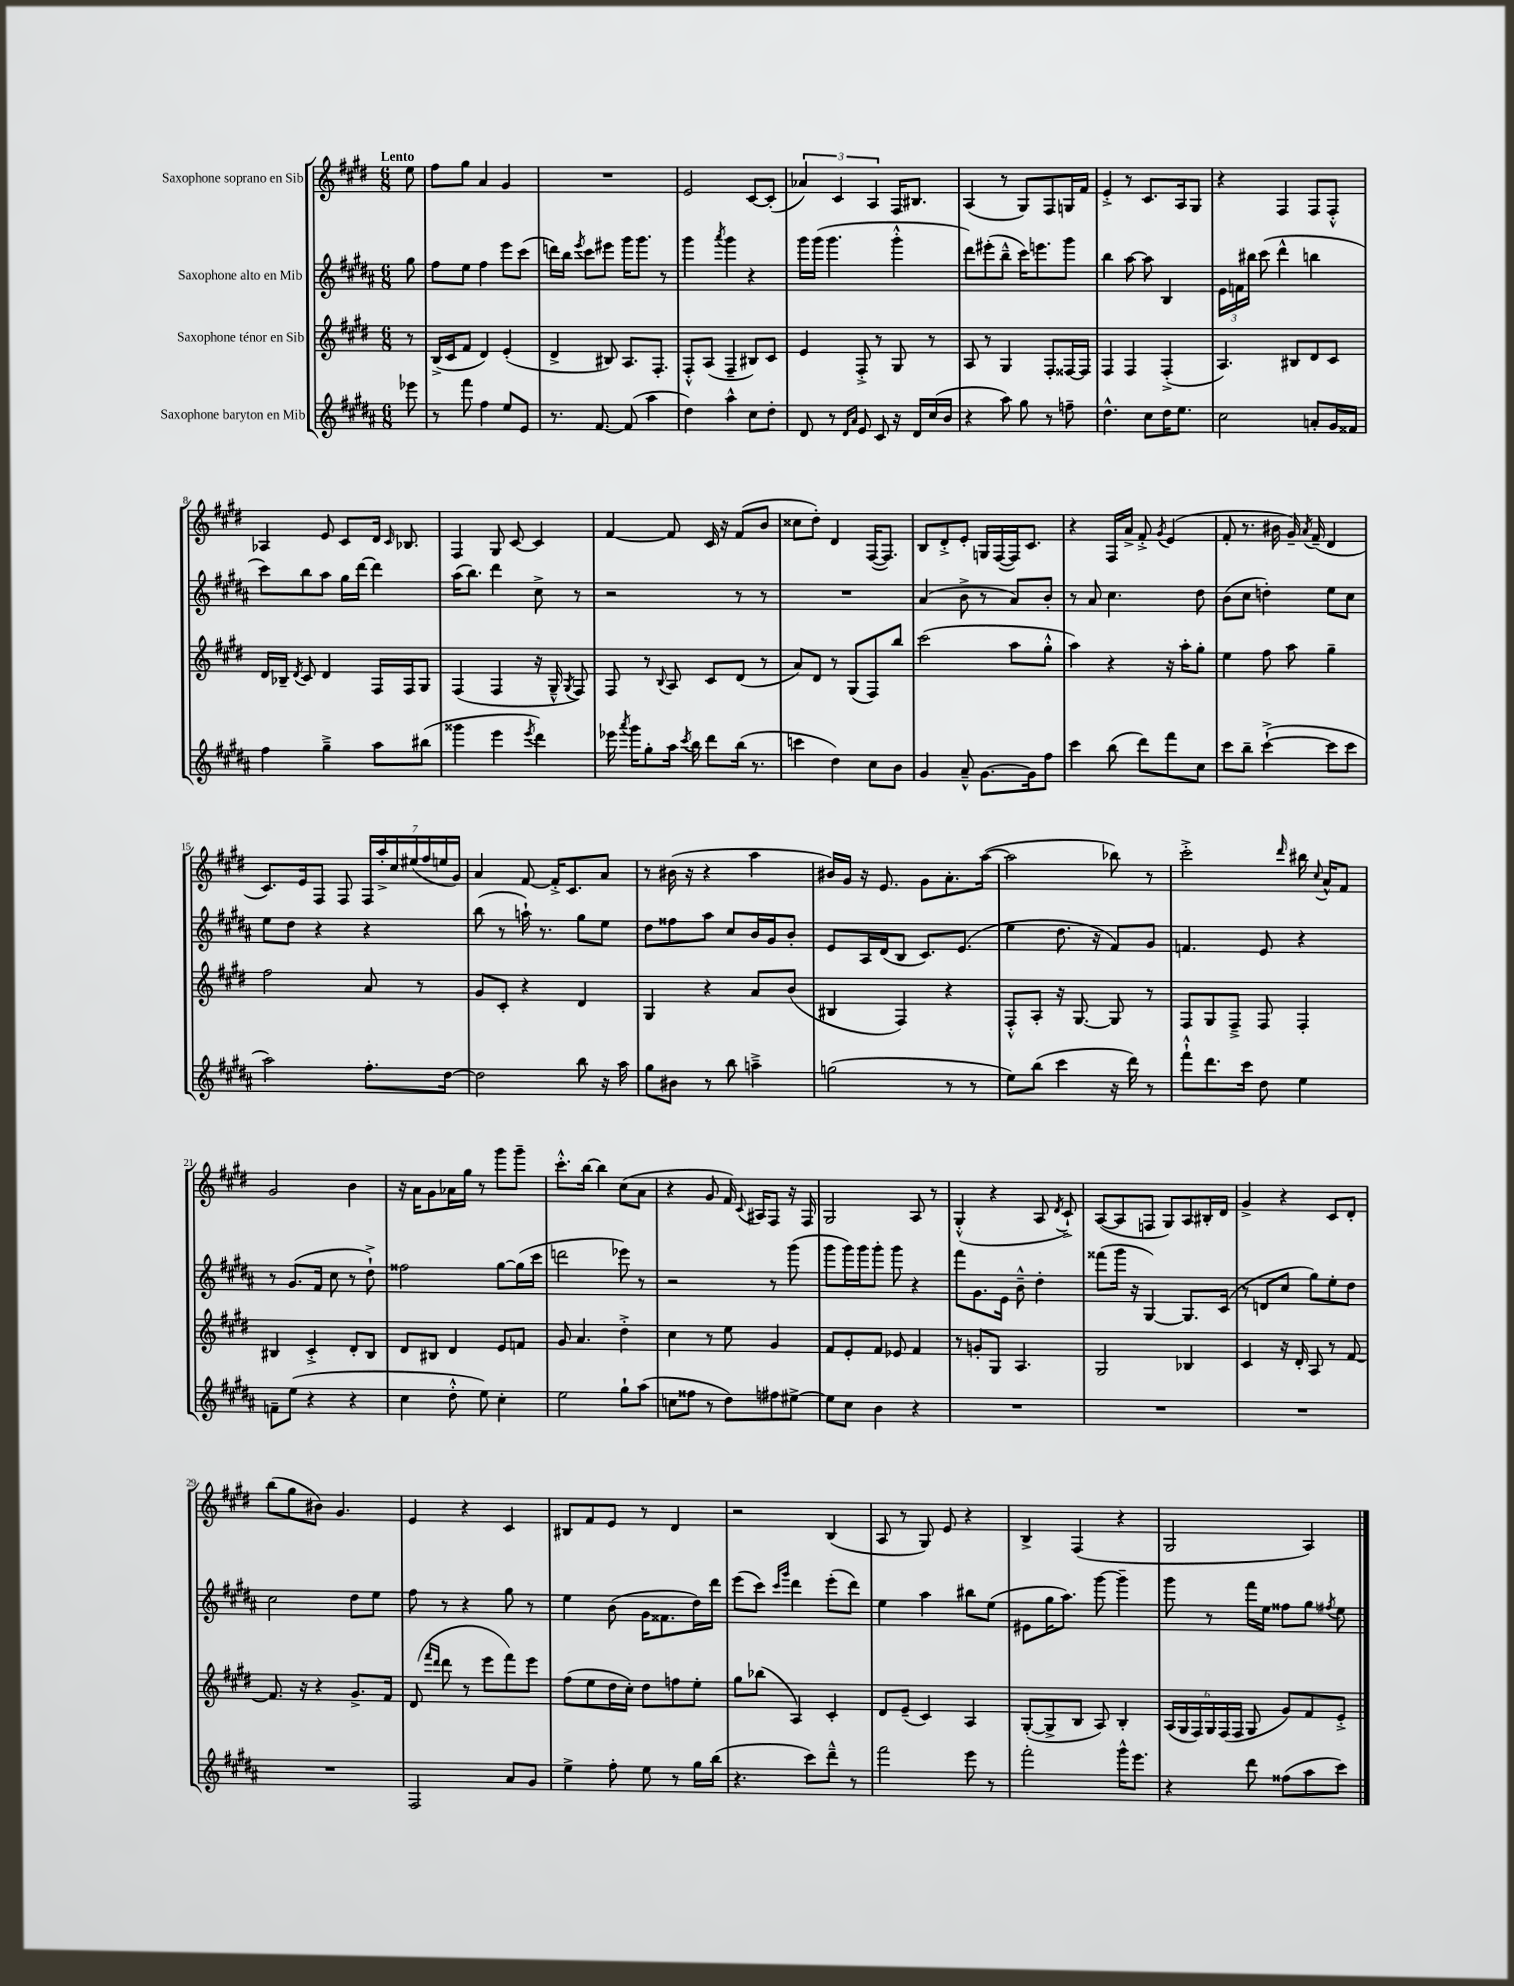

**kern	**kern	**kern	**kern
*part4	*part3	*part2	*part1
*staff4	*staff3	*staff2	*staff1
*I"Saxophone baryton en Mib	*I"Saxophone ténor en Sib	*I"Saxophone alto en Mib	*I"Saxophone soprano en Sib
*clefG2	*clefG2	*clefG2	*clefG2
*k[f#c#g#d#a#]	*k[f#c#g#d#]	*k[f#c#g#d#a#]	*k[f#c#g#d#]
*M6/8	*M6/8	*M6/8	*M6/8
=	=	=	=
!	!	!	!LO:TX:a:B:t=Lento
8eee-X\	8r	8gg#\	8ee\
=1	=1	=1	=1
8r	(16B^/LL	8ff#\L	8ff#\L
.	16c#/J	.	.
8fff#\	8f#/J	8ee\J	8gg#\J
4ff#\	4d#/)	4ff#\	4a/
8ee/L	(4e'/	8eee\L	4g#/
8e/J	.	(8ccc#\J	.
=2	=2	=2	=2
8.r	4d#^/	16dddn\LL)	2.r
.	.	16bb\JJ	.
.	.	8qeee/	.
.	.	8ccc#\L	.
[8.f#/	.	.	.
.	8B#X/)	8eee#X\J	.
(8f#/]	8.A/L	16ggg#\KL	.
.	.	8.ggg#\J	.
4aa#\	.	.	.
.	8.F#'/J	.	.
.	.	8r	.
=3	=3	=3	=3
4dd#\)	8F#'^^/L	4ggg#\	2e/
.	(8A/J	.	.
.	.	8qaaa#/	.
4aa#^^\	4F#~/	4ggg#\	.
8cc#\L	8B#X/L)	4r	[8c#/L
8dd#'\J	8c#/J	.	(8c#'/J]
=4	=4	=4	=4
8d#/	4e/	16ggg#\LL	6a-X/)
.	.	(16ggg#\JJ	.
8r	.	4.ggg#\	.
.	.	.	6c#/
16qqd#/LL	.	.	.
16qqa#/JJ	.	.	.
8e/	8F#'^/	.	.
.	.	.	6A/
8c#/	8r	.	.
16r	8G#/	4ggg#'^^\	16F#/KL
16d#/LL	.	.	8.B#X/J
(16cc#/	8r	.	.
16b/JJ	.	.	.
=5	=5	=5	=5
4r	8A/	8ddd#\L)	(4A/
.	8r	(8eee#X'\	.
8aa#\)	4G#/	8bb~^^\J	8r
8gg#\	.	16ccc#\KL)	8G#/L)
.	.	8.eeen\	.
8r	8F#'/L	.	8F#/
8ffn~\	[16F##X/L	8ggg#\J	16Gn/L
.	16F##/JJ]	.	16f#/JJ
=6	=6	=6	=6
4.dd#^^\	4F#/	4bb\	4e'^/
.	4F#/	[8aa#\	8r
8cc#\L	.	8aa#\]	8.c#/L
16dd#\K	(4F#'^/	4B/	.
8.ee\J	.	.	16A/k
.	.	.	8G#/J
=7	=7	=7	=7
2cc#\	4.A/)	24e\LL	4r
.	.	24fn\	.
.	.	24bb#X\JJ	.
.	.	(8ccc#\	.
.	.	4ddd#^^\	4F#/
.	8B#X/L	.	.
8an'/L	8d#/	4bbn\	8F#/L
16g#/L	8c#/J	.	8F#'^^/J
16f##X/JJ	.	.	.
!!LO:LB:g=z
=8	=8	=8	=8
4ff#\	16d#/LL	8ccc#\L)	4A-X/
.	16B-X~/JJ	.	.
.	8qd#/	.	.
.	8c#/	8bb\	.
4gg#~^\	4d#/	8aa#\J	8e/
.	.	16gg#\LL	8c#/L
.	.	[16ddd#\JJ	.
8aa#\L	16F#/LL	4ddd#\]	16d#/Jk
.	.	.	16qqc#/
.	16F#/J	.	8.B-X/
(8bb#X\J	8G#/J	.	.
=9	=9	=9	=9
4ggg##X\	(4F#/	(16aa#\KL	4F#/
.	.	8.bb\J)	.
4eee\	4F#/	4ddd#\	8G#/
.	.	.	[8c#/
8qeee/	.	.	.
4ddd#\)	16r	8cc#^\	4c#/]
.	16G#~^^/	.	.
.	8qG#/	.	.
.	8F#/)	8r	.
=10	=10	=10	=10
16eee-X\	8F#/	2r	[4f#/
8qaaa#/	.	.	.
16ggg#\KL	.	.	.
8gg#'\	8r	.	.
.	8qqB/	.	.
16aa#\Jk	8A/	.	8f#/]
8qccc#/	.	.	.
16bb\	.	.	.
8ddd#\L	8c#/L	.	16c#/
.	.	.	16r
(16bb\Jk	(8d#/J	8r	(8f#/L
8.r	.	.	.
.	8r	8r	8b/J
=11	=11	=11	=11
4cccn\	8a/L)	2.r	8cc##X\L
.	8d#/J	.	8dd#'\J)
4dd#\)	8r	.	4d#/
.	(8G#/L	.	.
8cc#\L	8F#/)	.	([16F#/KL
.	.	.	8.F#/J])
8b\J	8bb/J	.	.
=12	=12	=12	=12
4g#/	(2ccc#\	(4a#/	8B/L
.	.	.	8d#'^/
8a#~^^/	.	8b^\	8e'/J
[8.g#\L	.	8r	16Gn/LL
.	.	.	([16F#/
.	8aa\L	8a#/L)	16F#/J])
16g#\k]	.	.	8.c#/J
8ff#\J	8gg#'^^\J	8b'/J	.
=13	=13	=13	=13
4ccc#\	4aa\)	8r	4r
.	.	8a#/	.
(8bb\	4r	4.cc#\	16F#/LL
.	.	.	16a^/JJ
8ddd#\L)	.	.	8f#'^/
.	.	.	8qg#/
8fff#\	16r	.	(4e/
.	16aa'\KL	.	.
8cc#\J	8gg#'\J	8dd#\	.
=14	=14	=14	=14
8ccc#\L	4ee\	(8b\L	8f#'/
8bb~\J	.	8cc#\J	8.r
([4ccc#`^\	8ff#\	4ddn'\)	.
.	.	.	16b#X\
.	8aa\	.	16g#~/)
.	.	.	8qa/
.	.	.	(16f#~/
8ccc#\L]	4gg#~\	8ee\L	4d#/
8ccc#\J	.	8cc#\J	.
!!LO:LB:g=z
=15	=15	=15	=15
2aa#\)	2ff#\	8ee\L	8.c#/L)
.	.	8dd#\J	.
.	.	.	16e/k
.	.	4r	8F#/J
.	.	.	8F#/
8.ff#'\L	8a/	4r	28F#/LL
.	.	.	28aa'^/
.	.	.	28cc#/
.	.	.	(28ee#X/
.	8r	.	.
.	.	.	28ff#/
.	.	.	28een/
[16dd#\Jk	.	.	.
.	.	.	28g#/JJ)
=16	=16	=16	=16
2dd#\]	8g#/L	(8bb\	4a/
.	8c#'/J	8r	.
.	4r	16aan`\)	[8f#/
.	.	8.r	.
.	.	.	16f#'^/KL]
.	.	.	8.c#/
8bb\	4d#/	8gg#\L	.
16r	.	8ee\J	8a/J
16aa#\	.	.	.
=17	=17	=17	=17
8gg#\L	4G#/	8dd#\L	8r
8b#X\J	.	8ff##X\	(16b#X\
.	.	.	16r
8r	4r	8aa#\J	4r
8bb\	.	8cc#/L	.
4aan~^\	8a/L	16b/L	4aa\
.	.	16g#/J	.
.	(8b/J	8b'/J	.
=18	=18	=18	=18
(2ggn\	4B#X/	8e/L	16b#X/LL)
.	.	.	16g#/JJ
.	.	16A#/L	16r
.	.	(16d#/J	8.e/
.	4F#/)	8B/J	.
.	.	8.c#/L)	8g#\L
8r	4r	.	8.a'\
.	.	(8.e/J	.
8r	.	.	.
.	.	.	([16aa\Jk
=19	=19	=19	=19
8ee\L)	8F#'^^/L	4ee\	2aa\]
(8bb\J	8A'/J	.	.
4ccc#\	16r	8.dd#\	.
.	[8.G#/	.	.
.	.	16r	.
16r	8G#/]	8f#/L)	8bb-X\)
16ddd#\)	.	.	.
8r	8r	8g#/J	8r
=20	=20	=20	=20
8fff#`^^\L	8F#/L	4.fn/	2ccc#'^\
8.ddd#\	8G#/	.	.
.	8F#~^/J	.	.
16ccc#\Jk	.	.	.
8dd#\	8F#/	8e/	.
.	.	.	16qqddd#/
4ee\	4F#'/	4r	16bb#X\
.	.	.	8qqcc#/
.	.	.	16a^^/KL
.	.	.	8f#/J
!!LO:LB:g=z
=21	=21	=21	=21
8fn~\L	4B#X/	8r	2g#/
(8ee\J	.	(8.g#/L	.
4r	4c#'^/	.	.
.	.	16f#/Jk	.
.	.	8cc#\	.
4r	8d#'/L	8r	4b\
.	8B#/J	8dd#`^\)	.
=22	=22	=22	=22
4cc#\	8d#/L	2ff##X\	16r
.	.	.	16a\KL
.	8B#X/J	.	8g#\
8dd#'^^\	4d#/	.	16a-X\L
.	.	.	16gg#\JJ
8ee\)	.	.	8r
4cc#'\	8e/L	[8gg#\L	8ggg#\L
.	8fn/J	(16gg#\L]	8ggg#~\J
.	.	16ccc#\JJ	.
=23	=23	=23	=23
2ee\	8g#/	2dddn\	8.ccc#'^^\L
.	4.a/	.	.
.	.	.	[16bb\Jk
.	.	.	4bb\]
8gg#`\L	4dd#'^\	8eee-X\)	(8cc#\L
(8aa#\J	.	8r	8a\J
=24	=24	=24	=24
8ccn\L	4cc#\	2r	4r
8ff##X\J	.	.	.
8r	8r	.	8g#/
8dd#\L)	8ee\	.	16f#/)
.	.	.	8qqc#/
.	.	.	16A#X/KL
8ff#X\	4g#/	8r	8F#/J
[8ee#X^\J	.	(8ggg#\	16r
.	.	.	16F#/
=25	=25	=25	=25
8ee#\L]	8f#/L	8ggg#\L	2G#/
8cc#\J	8e'/	16ggg#\L)	.
.	.	16ggg#\J	.
4b\	8f#/J	8ggg#'\J	.
.	8e-X/	8ggg#\	.
4r	4f#/	4r	8A/
.	.	.	8r
=26	=26	=26	=26
2.r	8r	8fff#\L	(4G#'^^/
.	8gn'/L	8.g#\	.
.	8G#/J	.	4r
.	.	16e\Jk	.
.	4.A/	8b~^^\	.
.	.	4dd#'\	8A/
.	.	.	8qd#/
.	.	.	8c#`^/)
=27	=27	=27	=27
2.r	2G#/	(8fff##X\L	([8A/L
.	.	16ggg#\Jk	8A/]
.	.	16r	.
.	.	[4G#/)	8Fn/J
.	.	.	8G#/L)
.	4B-X/	8.G#/L]	8A/
.	.	.	16B#X'/L
.	.	(16c#/Jk	16d#/JJ
=28	=28	=28	=28
2.r	4c#/	8r	4g#^/
.	.	8dn/L	.
.	16r	8cc#/J	4r
.	16d#'/	.	.
.	8A/	8gg#\L)	.
.	8r	8ee'\	8c#/L
.	[8f#/	8dd#\J	8d#'/J
!!LO:LB:g=z
=29	=29	=29	=29
2.r	8.f#/]	2cc#\	(8bb\L
.	.	.	8gg#\
.	16r	.	.
.	4r	.	8b#X\J)
.	.	.	4.g#/
.	8.g#^/L	8dd#\L	.
.	.	8ee\J	.
.	16f#/Jk	.	.
=30	=30	=30	=30
2F#/	(8d#/	8ff#\	4e/
.	16qqfff#/LL	.	.
.	16qqddd#/JJ	.	.
.	8ddd#\	8r	.
.	8r	4r	4r
.	8eee\L	.	.
8a#/L	8fff#\)	8gg#\	4c#/
8g#/J	8eee\J	8r	.
=31	=31	=31	=31
4ee^\	(8ff#\L	4ee\	8B#X/L
.	8ee\	.	8f#/
8ff#'\	16dd#\L	(8b\	8e/J
.	16cc#'\JJ)	.	.
8ee\	8dd#\L	16g#\KL	8r
.	.	8.f##X\	.
8r	8ffn\	.	4d#/
16gg#\LL	8ee'\J	16dd#\L)	.
(16bb\JJ	.	16ddd#\JJ	.
=32	=32	=32	=32
4.r	8gg#\L	(8eee\L	2r
.	(8bb-X\J	8ccc#\J)	.
.	.	16qqccc#/LL	.
.	.	16qqggg#/JJ	.
.	4A/)	4ddd#\	.
8ccc#\L)	.	.	.
8ddd#~^^\J	4c#'/	(8eee'\L	(4B/
8r	.	8ddd#\J)	.
=33	=33	=33	=33
2fff#\	8d#/L	4ee\	8A/
.	(8e~/J	.	8r
.	4c#/)	4aa#\	8G#/)
.	.	.	8e/
8eee\	4A/	8bb#X\L	4r
8r	.	(8ee\J	.
=34	=34	=34	=34
2fff#'\	([8G#'/L	8e#X\L	4B^/
.	8G#^/]	16gg#\K	.
.	.	8.aa#\J)	.
.	8B/J	.	(4F#/
.	8A/)	[8ggg#\	.
16ggg#^^\KL	4B'/	4ggg#~\]	4r
8.eee\J	.	.	.
=35	=35	=35	=35
4r	(24A/LL	8ggg#\	2G#/
.	24G#/	.	.
.	24F#/)	.	.
.	24G#/	8r	.
.	(24F#/	.	.
.	24F#/JJ	.	.
8ddd#\	8G#/	16fff#\LL	.
.	.	16ee\JJ	.
(8ff##X\L	8g#/L)	8ff##X\L	.
8aa#\	8f#/	8gg#\J	4A/)
.	.	8qff#X/	.
8ccc#\J)	8e'^/J	8ee\	.
==	==	==	==
*-	*-	*-	*-
